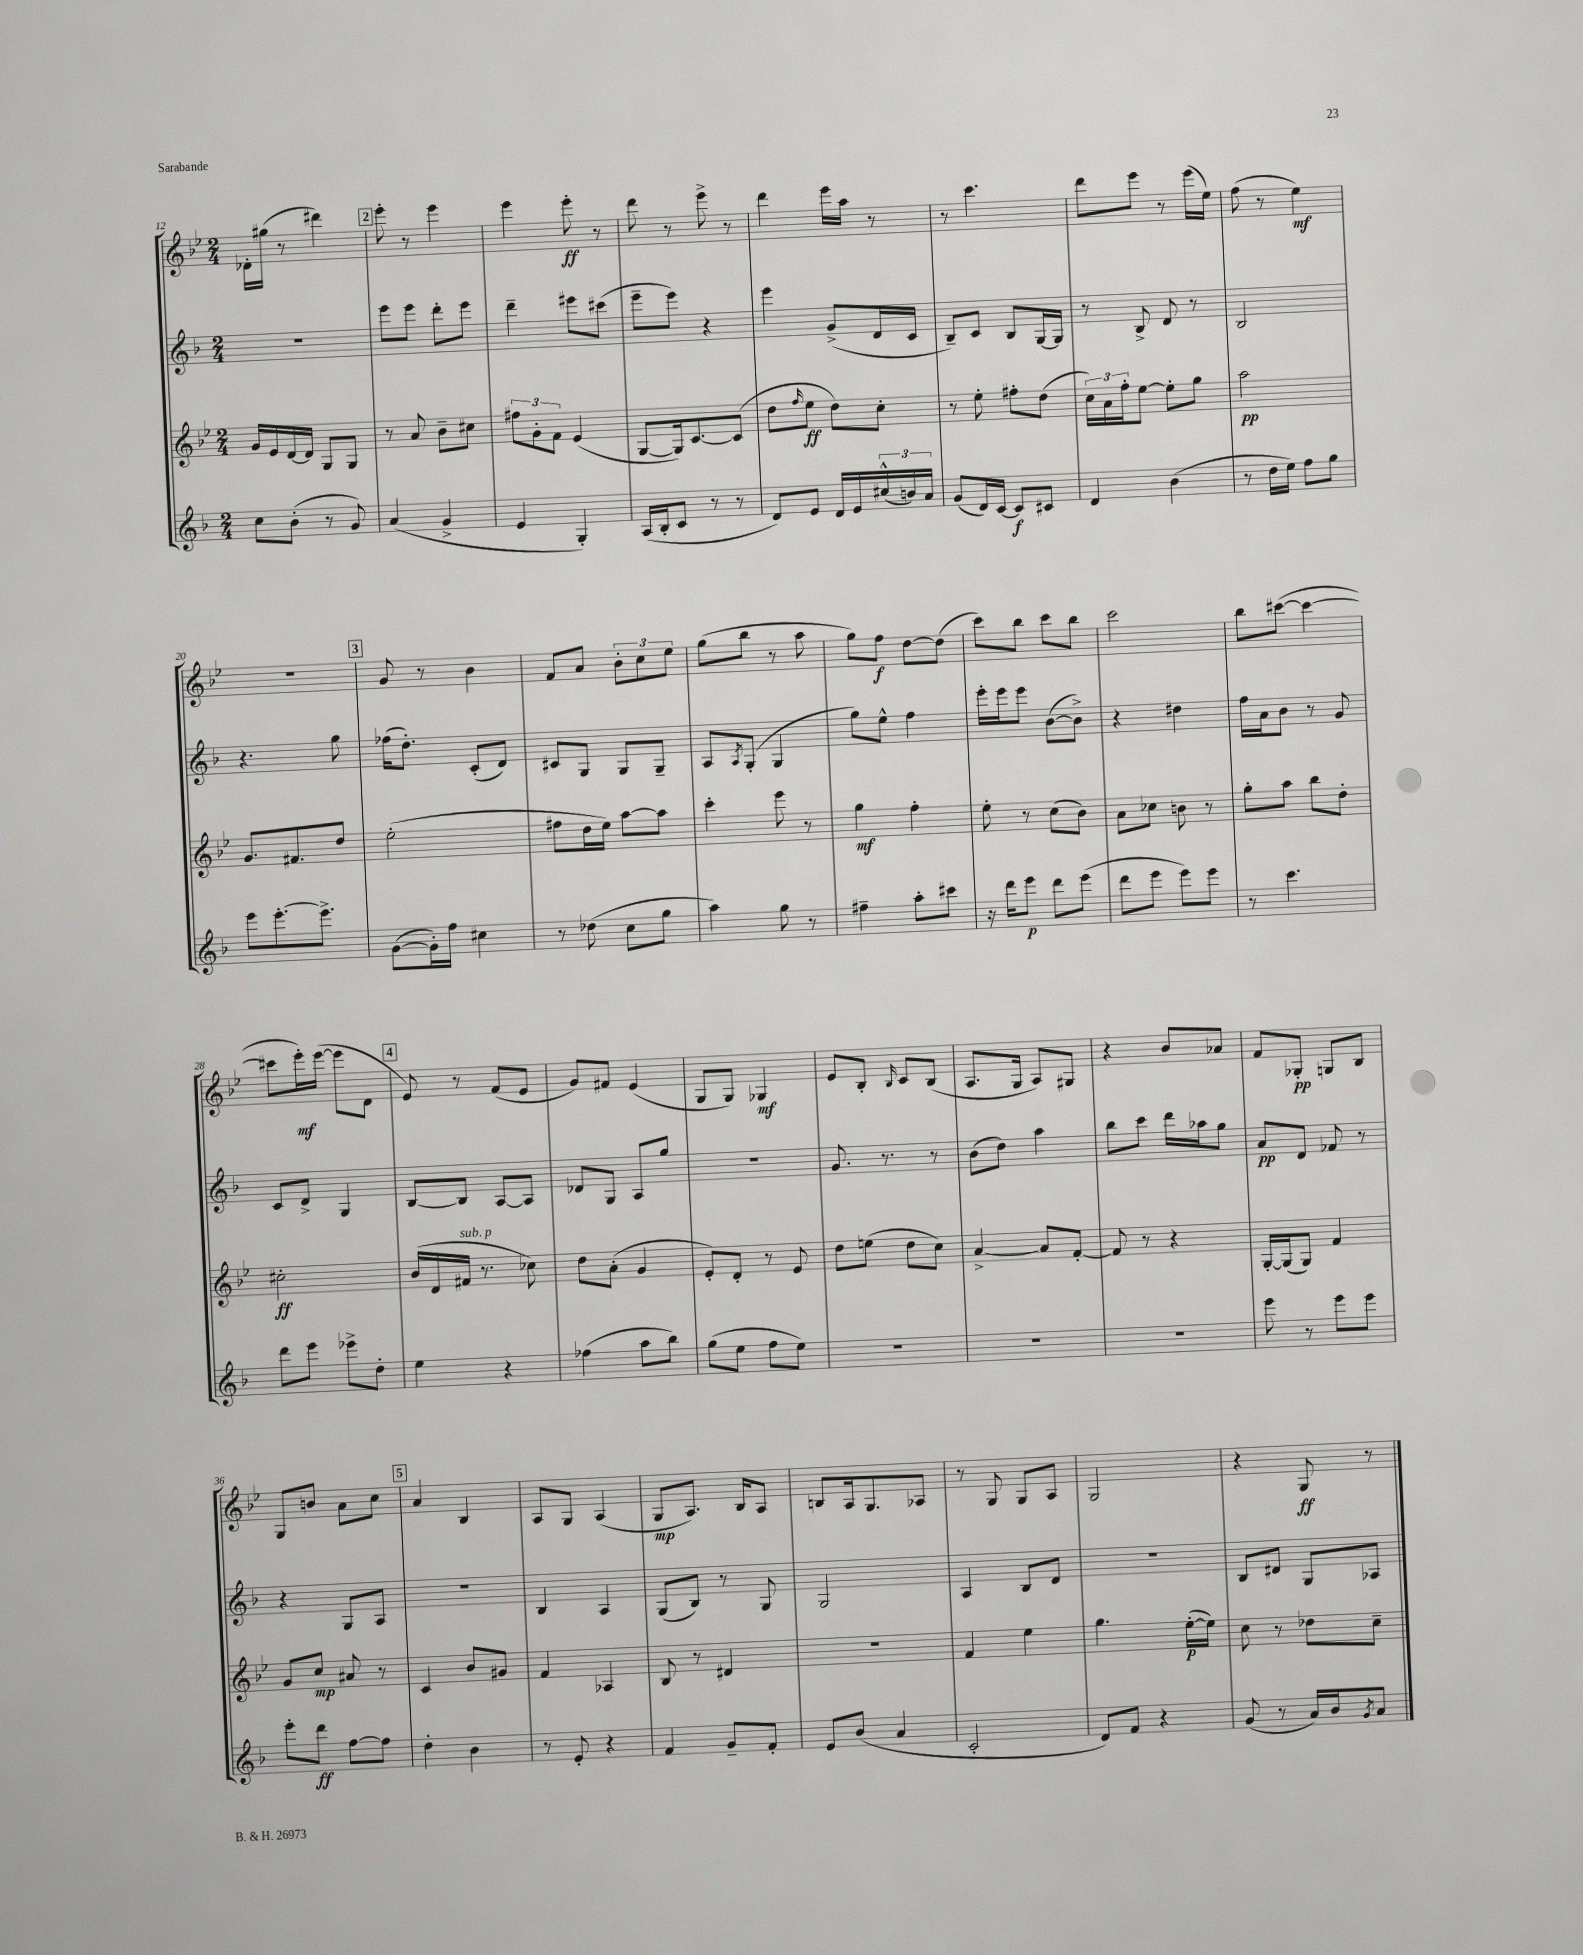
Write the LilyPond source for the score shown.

<<
\new StaffGroup <<
\new Staff = "s0" {
    \clef treble \key bes \major \numericTimeSignature \time 2/4
    des'16-. gis''16( r8 dis'''4) |
    \mark \markup { \box "2" } ees'''8-. r8 ees'''4 |
    ees'''4 ees'''8-.\ff r8 |
    d'''8 r8 ees'''8-> r8 |
    d'''4 ees'''16 a''16 r8 |
    r8 c'''4. |
    d'''8 ees'''8 r8 ees'''16( ees''16) |
    f''8( r8 ees''4\mf) |
    R2 |
    \mark \markup { \box "3" } g'8 r8 bes'4 |
    f'8 a'8 \tuplet 3/2 { bes'8-. c''8 ees''8 } |
    g''8( bes''8 r8 a''8 |
    g''8) f''8\f d''8~ d''8( |
    c'''8) bes''8 c'''8 bes''8 |
    c'''2 |
    bes''8 cis'''8~( cis'''4~ |
    cis'''8 ees'''16-.\mf) ees'''16~( ees'''8 d'8 |
    \mark \markup { \box "4" } ees'8) r8 f'8( ees'8 |
    g'8) fis'8 ees'4( |
    g8 g8) ges4\mf |
    ees'8 bes8-. \grace { bes16 } c'8 bes8( |
    a8. g16 a8) gis8 |
    r4 bes'8 aes'8 |
    f'8 ges8-.\pp g8 bes8 |
    g8 b'8 a'8 c''8 |
    \mark \markup { \box "5" } a'4 bes4 |
    a8 g8 a4( |
    g8\mp a8.) bes16 a8 |
    b8 a16 g8. aes8 |
    r8 g8 g8 a8 |
    g2 |
    r4 g8\ff r8 \bar "|." |
}
\new Staff = "s1" {
    \clef treble \key f \major \numericTimeSignature \time 2/4
    R2 |
    \mark \markup { \box "2" } e'''8 e'''8 d'''8-. e'''8 |
    d'''4-- eis'''8 cis'''8( |
    e'''8-- e'''8) r4 |
    e'''4 g'8->( d'16 c'16 |
    bes8--) c'8 bes8 g16~ g16 |
    r8 bes8-> d'8 r8 |
    bes2 |
    r4. g''8 |
    \mark \markup { \box "3" } fes''16( d''8.-.) c'8-.( d'8) |
    cis'8 g8 g8 g8-- |
    a8 \acciaccatura { a8 } g8-.( g4 |
    g''8) e''8-^ f''4 |
    e'''16-. e'''16 e'''8 bes'8~( bes'8->) |
    r4 dis''4 |
    f''16 a'16 bes'8 r8 g'8 |
    c'8 d'8-> g4 |
    \mark \markup { \box "4" } bes8~ bes8 a8~ a8 |
    des'8 g8 a8 g''8 |
    R2 |
    g'8. r8. r8 |
    bes'8( d''8) a''4 |
    bes''8 c'''8 d'''16 aes''16 g''8 |
    a'8\pp d'8 fes'8 r8 |
    r4 g8 a8 |
    \mark \markup { \box "5" } R2 |
    bes4 a4 |
    g8( bes8) r8 g8 |
    g2 |
    a4 bes8 d'8 |
    R2 |
    bes8 dis'8 g8 aes8 \bar "|." |
}
\new Staff = "s2" {
    \clef treble \key bes \major \numericTimeSignature \time 2/4
    g'16 ees'16 d'16~ d'16 g8 g8 |
    \mark \markup { \box "2" } r8 a'8 bes'8-- cis''8 |
    \tuplet 3/2 { fis''8 g'8-. f'8 } ees'4( |
    g8~ g16) c'8.~ c'8( |
    d''8 \grace { f''16 } ees''8\ff d''8) c''8-. |
    r8 ees''8-. fis''8-. d''8( |
    \tuplet 3/2 { c''16) a'16 f''16-. } ees''8~ ees''8-. g''8 |
    a''2\pp |
    g'8. fis'8. d''8 |
    \mark \markup { \box "3" } ees''2-.( |
    fis''8 d''16 ees''16) a''8~ a''8 |
    c'''4-. ees'''8 r8 |
    g''4\mf f''4-. |
    ees''8-. r8 c''8( bes'8) |
    a'8 ces''8 b'8 r8 |
    g''8-. a''8 bes''8 d''8-. |
    cis''2-.\ff |
    \mark \markup { \box "4" } bes'16( d'16 fis'16^\markup { \italic "sub. p" } r8. ces''8) |
    d''8 a'8-.( g'4 |
    ees'8-.) d'8-. r8 ees'8 |
    d''8 e''8( d''8 c''8) |
    a'4~-> a'8 f'8~-. |
    f'8 r8 r4 |
    g16~-. g16( g8) f'4 |
    g'8 c''8\mp ais'8 r8 |
    \mark \markup { \box "5" } c'4 bes'8 gis'8 |
    f'4 aes4 |
    bes8 r8 dis'4 |
    R2 |
    f'4 ees''4 |
    g''4. ees''16~-.\p( ees''16) |
    c''8 r8 des''8 c''8-- \bar "|." |
}
\new Staff = "s3" {
    \clef treble \key f \major \numericTimeSignature \time 2/4
    c''8 bes'8-.( r8 g'8) |
    \mark \markup { \box "2" } a'4( g'4-> |
    e'4 g4-.) |
    a16( bes16-. c'8 r8 r8 |
    d'8) e'8 d'16 e'16 \tuplet 3/2 { cis''16-^( b'16) a'16 } |
    g'8( d'16) c'16~ c'8\f cis'8 |
    d'4 bes'4( |
    r8 d''16 e''16) f''8 g''8 |
    e'''8 e'''8.~-. e'''8.-> |
    \mark \markup { \box "3" } g'8~( g'16-.) f''16 cis''4 |
    r8 des''8( c''8 g''8 |
    a''4) g''8 r8 |
    fis''4-- a''8-. cis'''8 |
    r16 d'''16 e'''8\p d'''8 e'''8( |
    d'''8 e'''8 e'''8) e'''8 |
    r8 c'''4. |
    d'''8 e'''8 ees'''8-> d''8-. |
    \mark \markup { \box "4" } e''4 r4 |
    fes''4( a''8 bes''8) |
    g''8( e''8 f''8 e''8) |
    R2 |
    R2 |
    R2 |
    e'''8 r8 e'''8 e'''8 |
    e'''8-. d'''8\ff f''8~ f''8 |
    \mark \markup { \box "5" } d''4-. bes'4 |
    r8 e'8-. r4 |
    f'4 g'8-- f'8-. |
    e'8 bes'8( a'4 |
    c'2-. |
    d'8) f'8 r4 |
    g'8( r8 a'16) bes'16 \acciaccatura { g'8 } a'8 \bar "|." |
}
>>
>>
\layout { \context { \Score currentBarNumber = #12 } }
